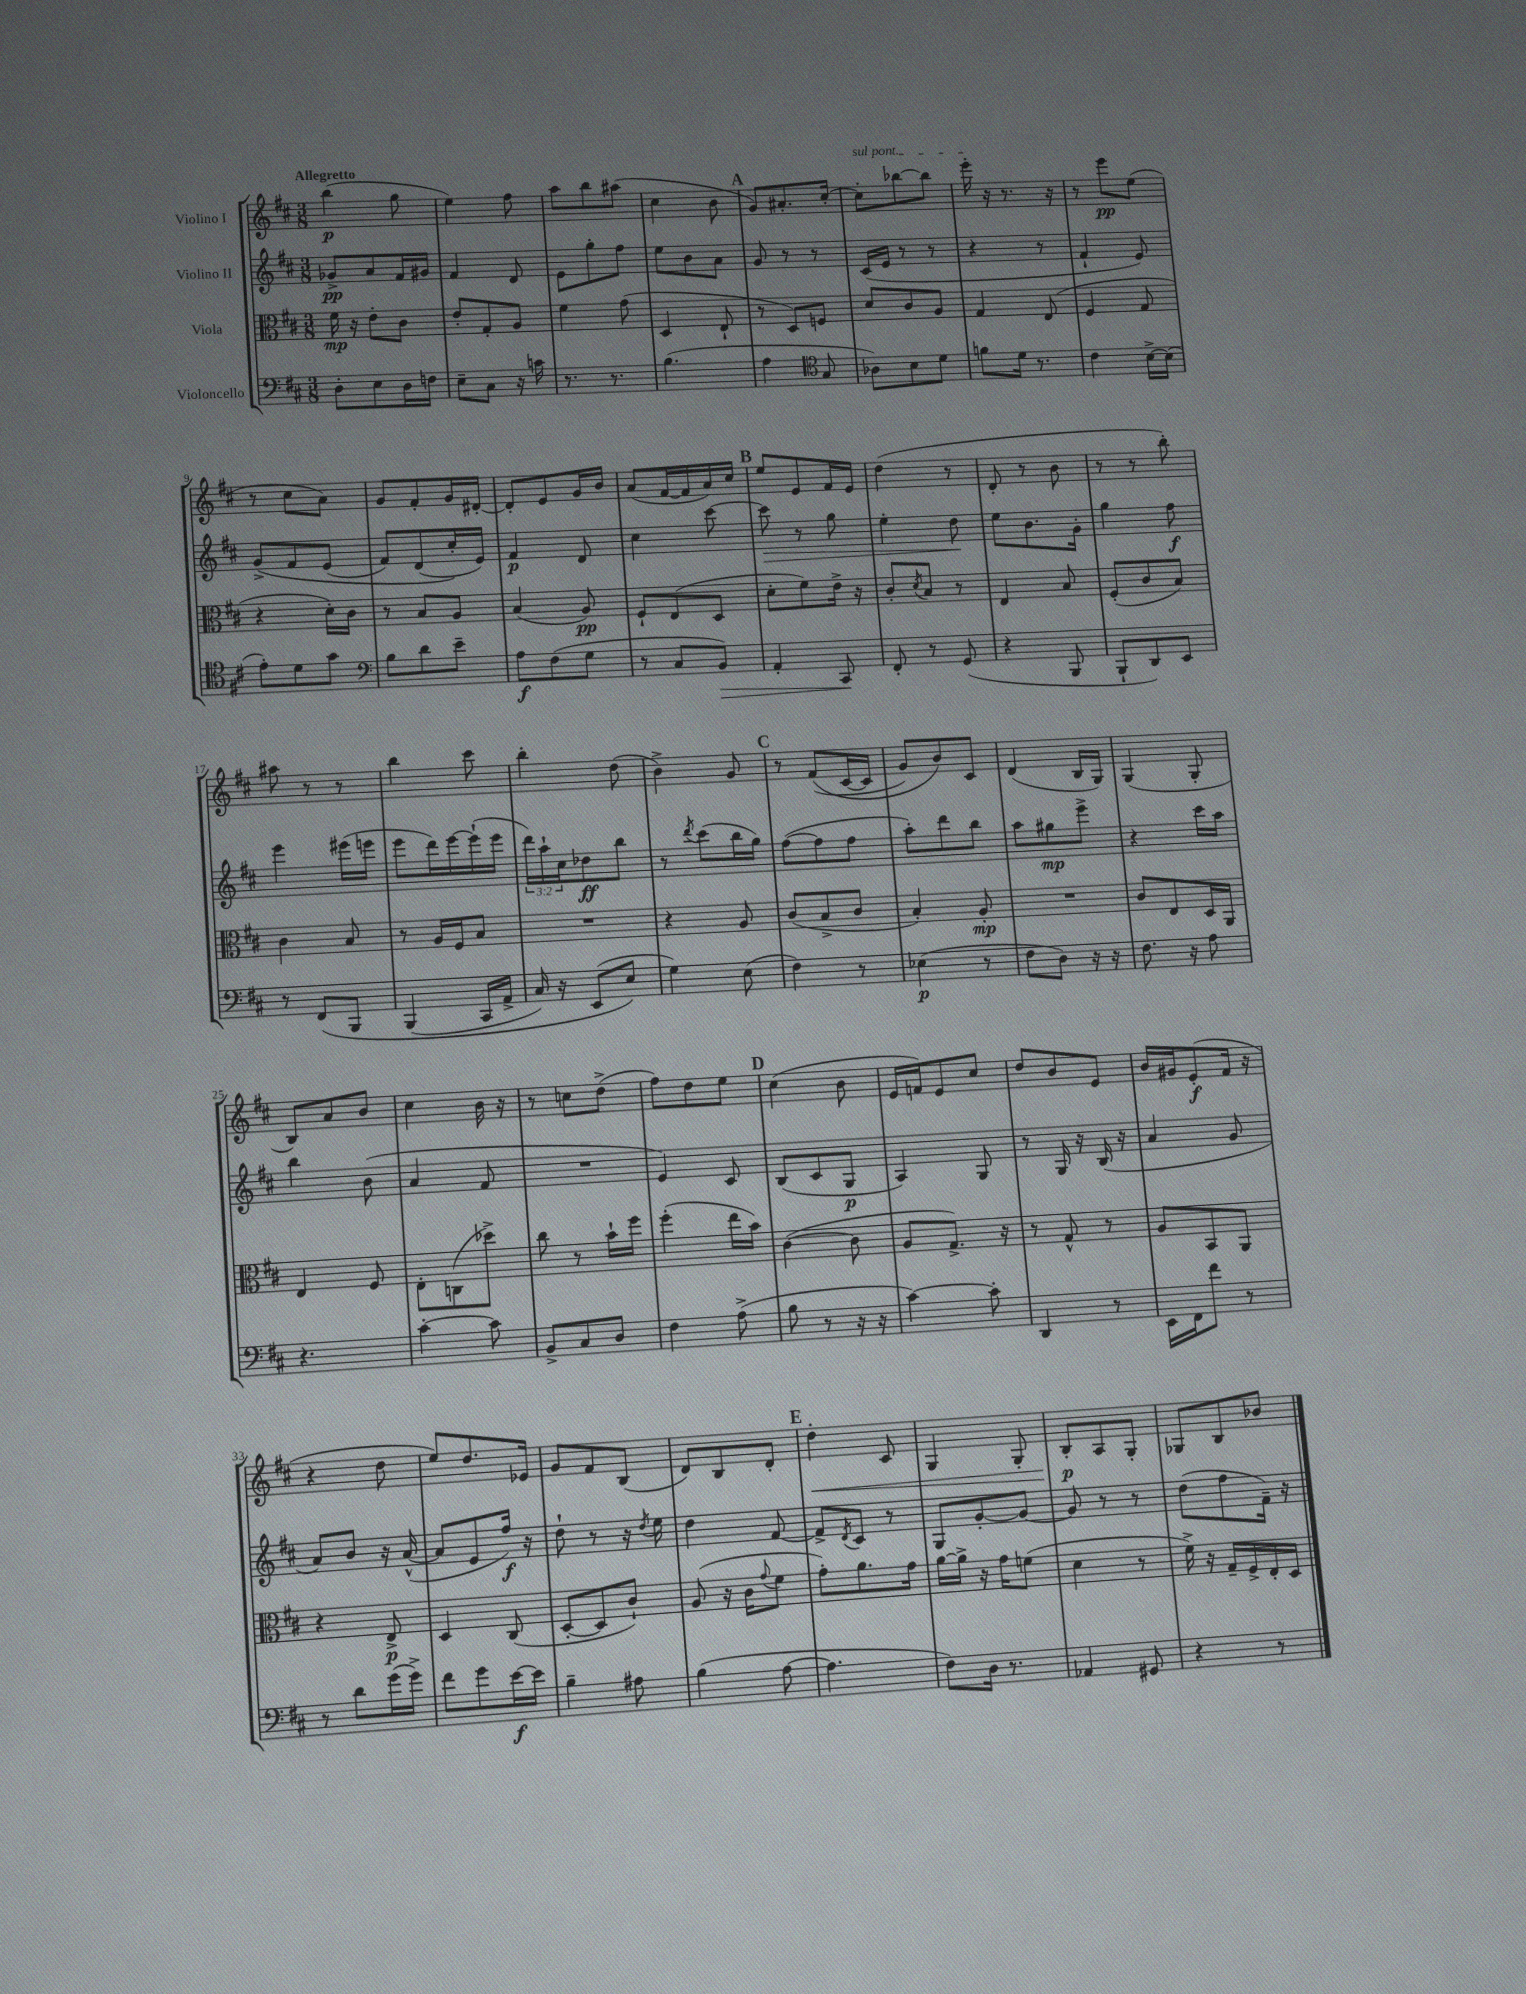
<<
\new StaffGroup <<
\new Staff = "s0" \with { instrumentName = "Violino I" } {
    \clef treble \key d \major \numericTimeSignature \time 3/8 \tempo "Allegretto"
    b''4\p( g''8 |
    e''4) fis''8 |
    a''8 b''8 ais''8( |
    cis''4 b'8 |
    \mark \markup { \bold "A" } g'8) ais'8.-. cis''16~-. |
    \once \override TextSpanner.bound-details.left.text = \markup { \italic "sul pont." } cis''8-.\startTextSpan bes''8~ bes''8 |
    e'''16-.\stopTextSpan r16 r8. r16 |
    r8 e'''8\pp e''8( |
    r8 cis''8 a'8) |
    g'8 fis'8-. g'16 dis'16~-. |
    dis'8-. e'8 g'16 b'16 |
    a'8( fis'16~ fis'16 a'16) cis''16 |
    \mark \markup { \bold "B" } e''8 e'8 fis'16 e'16 |
    d''4( r8 |
    d'8-. r8 b'8 |
    r8 r8 b''8-.) |
    ais''8 r8 r8 |
    b''4 cis'''8 |
    b''4-. d''8( |
    b'4->) g'8 |
    \mark \markup { \bold "C" } r8 fis'8(\( cis'16~ cis'16 |
    g'8) b'8\) cis'8 |
    d'4( b16 g16) |
    g4( g8-. |
    b8) a'8 b'8 |
    cis''4 b'16 r16 |
    r8 c''8 d''8->( |
    fis''8) d''8 e''8 |
    \mark \markup { \bold "D" } cis''4( b'8 |
    e'16 f'16) e'8 cis''8 |
    d''8 b'8 e'8 |
    b'16 gis'16 e'8-.\f( fis'16 r16 |
    r4 d''8 |
    e''8) d''8. ees'16 |
    g'8 fis'8 b8( |
    d'8) b8 d'8-. |
    \mark \markup { \bold "E" } d''4-.\< cis'8 |
    g4 g8-. |
    b8-.\p\! a8 g8-. |
    ges8 b8 bes'8 \bar "|." |
}
\new Staff = "s1" \with { instrumentName = "Violino II" } {
    \clef treble \key d \major \numericTimeSignature \time 3/8 \override Staff.TupletNumber.text = #tuplet-number::calc-fraction-text
    ges'8->\pp a'8 fis'16 gis'16 |
    fis'4 d'8 |
    e'8 g''8-. fis''8 |
    e''8 b'8 a'8 |
    \mark \markup { \bold "A" } g'8 r8 r8 |
    cis'16( e'16 r8 r8 |
    r4 r8 |
    fis'4-! e'8) |
    g'8->\( fis'8 e'8( |
    fis'8) d'8( cis''16-.\) e'16) |
    fis'4\p d'8 |
    cis''4 cis'''8~ |
    \mark \markup { \bold "B" } cis'''8\> r8 g''8 |
    e''4-. d''8\! |
    e''8 b'8. g'16-. |
    g''4 fis''8\f |
    e'''4 eis'''16( e'''16 |
    e'''8 d'''16) e'''16~ e'''16-!( e'''16 |
    \tuplet 3/2 { d'''16) a''16-! cis''16 } des''8\ff b''8 |
    r8 \acciaccatura { d'''8 } cis'''8( b''16 g''16) |
    \mark \markup { \bold "C" } fis''8~( fis''8 fis''8 |
    a''8-.) d'''8 b''8 |
    a''8 gis''8\mp e'''8-> |
    r4 cis'''16 a''16 |
    b''4 b'8( |
    a'4 fis'8 |
    R4. |
    e'4) cis'8 |
    \mark \markup { \bold "D" } b8( cis'8 g8\p |
    a4) g8 |
    r8 g16 r16 b16( r16 |
    a'4 g'8 |
    a'8) b'8 r16 a'16~-^( |
    a'8 e'8 fis''16\f) r16 |
    d''8-! r8 r16 \acciaccatura { d''8 } e''16 |
    d''4 fis'8~ |
    \mark \markup { \bold "E" } fis'8-> \acciaccatura { d'8 } cis'8 r8 |
    g8 g'8~-. g'8~ |
    g'8 r8 r8 |
    d''8( fis''8 fis'16--) r16 \bar "|." |
}
\new Staff = "s2" \with { instrumentName = "Viola" } {
    \clef alto \key d \major \numericTimeSignature \time 3/8
    fis'16\mp r16 e'8-. cis'8 |
    e'8-. g8-. a8 |
    fis'4 g'8( |
    d4 e8-! |
    \mark \markup { \bold "A" } r8 d8) f8 |
    d'8 cis'8 a8 |
    g4 e8( |
    fis4 g8 |
    r4 d'16-.) cis'16 |
    r8 b8 a8 |
    b4( a8\pp) |
    fis8-! e8( d8 |
    \mark \markup { \bold "B" } d'8-. fis'8) e'16-> r16 |
    cis'8-. \acciaccatura { d'8 } b8 r8 |
    e4 b8 |
    fis8-.( cis'8 b8) |
    cis'4 b8 |
    r8 a16 fis16 b8 |
    R4. |
    r4 a8 |
    \mark \markup { \bold "C" } cis'8( b8-> cis'8 |
    b4-.) a8-.\mp |
    R4. |
    cis'8 e8 d16 a,16 |
    e4 fis8 |
    e8-. c8( des''8->) |
    cis''8 r8 b'16-! fis''16 |
    fis''4-.( e''16 b'16) |
    \mark \markup { \bold "D" } cis'4~( cis'8 |
    a8 g8.->) r16 |
    r8 g8-^ r8 |
    a8 b,8 a,8 |
    r4 e8->\p |
    d4 cis8( |
    d8~-. d8 cis'8-!) |
    a8( r16 cis'16 \appoggiatura { g'8 } fis'8 |
    \mark \markup { \bold "E" } g'8-.) a'8. g'16 |
    a'16~ a'16-> r16 g'16 f'8( |
    d'4 r8 |
    fis'16->) r16 g16-- fis16-> e16-. d16 \bar "|." |
}
\new Staff = "s3" \with { instrumentName = "Violoncello" } {
    \clef bass \key d \major \numericTimeSignature \time 3/8
    d8-. e8 d16 f16 |
    e8-- cis8 r16 c'16 |
    r8. r8. |
    b4.( |
    \mark \markup { \bold "A" } a4 \clef tenor g8 |
    aes8) b8 d'8 |
    f'8 d'16 r8. |
    cis'4 b16~-> b16( |
    e'8-.) d'8 g'8 |
    \clef bass b8 d'8 e'8-- |
    a8\f fis8( g8 |
    r8 cis8 b,8\>) |
    \mark \markup { \bold "B" } a,4-. cis,8\! |
    fis,8-. r8 g,8( |
    r4 b,,8 |
    b,,8-! d,8) e,8 |
    r8 fis,8\( b,,8 |
    b,,4( cis,16 a,16-> |
    cis16) r16 e,8( e8\) |
    g4) e8( |
    \mark \markup { \bold "C" } fis4) r8 |
    ees4\p( r8 |
    fis8 d8) r16 r16 |
    fis8. r16 a8 |
    r4. |
    cis'4~-. cis'8 |
    b,8-> cis8 d8 |
    fis4 a8->( |
    \mark \markup { \bold "D" } b8 r8 r16 r16 |
    cis'4~) cis'8-. |
    d,4 r8 |
    e,16 fis,16 fis'8 r8 |
    r8 d'8 g'16( g'16->) |
    fis'8 g'8 e'16~\f e'16 |
    b4-- ais8 |
    b4( a8~ |
    \mark \markup { \bold "E" } a4. |
    fis8) d16 r8. |
    aes,4 gis,8 |
    r4 r8 \bar "|." |
}
>>
>>
